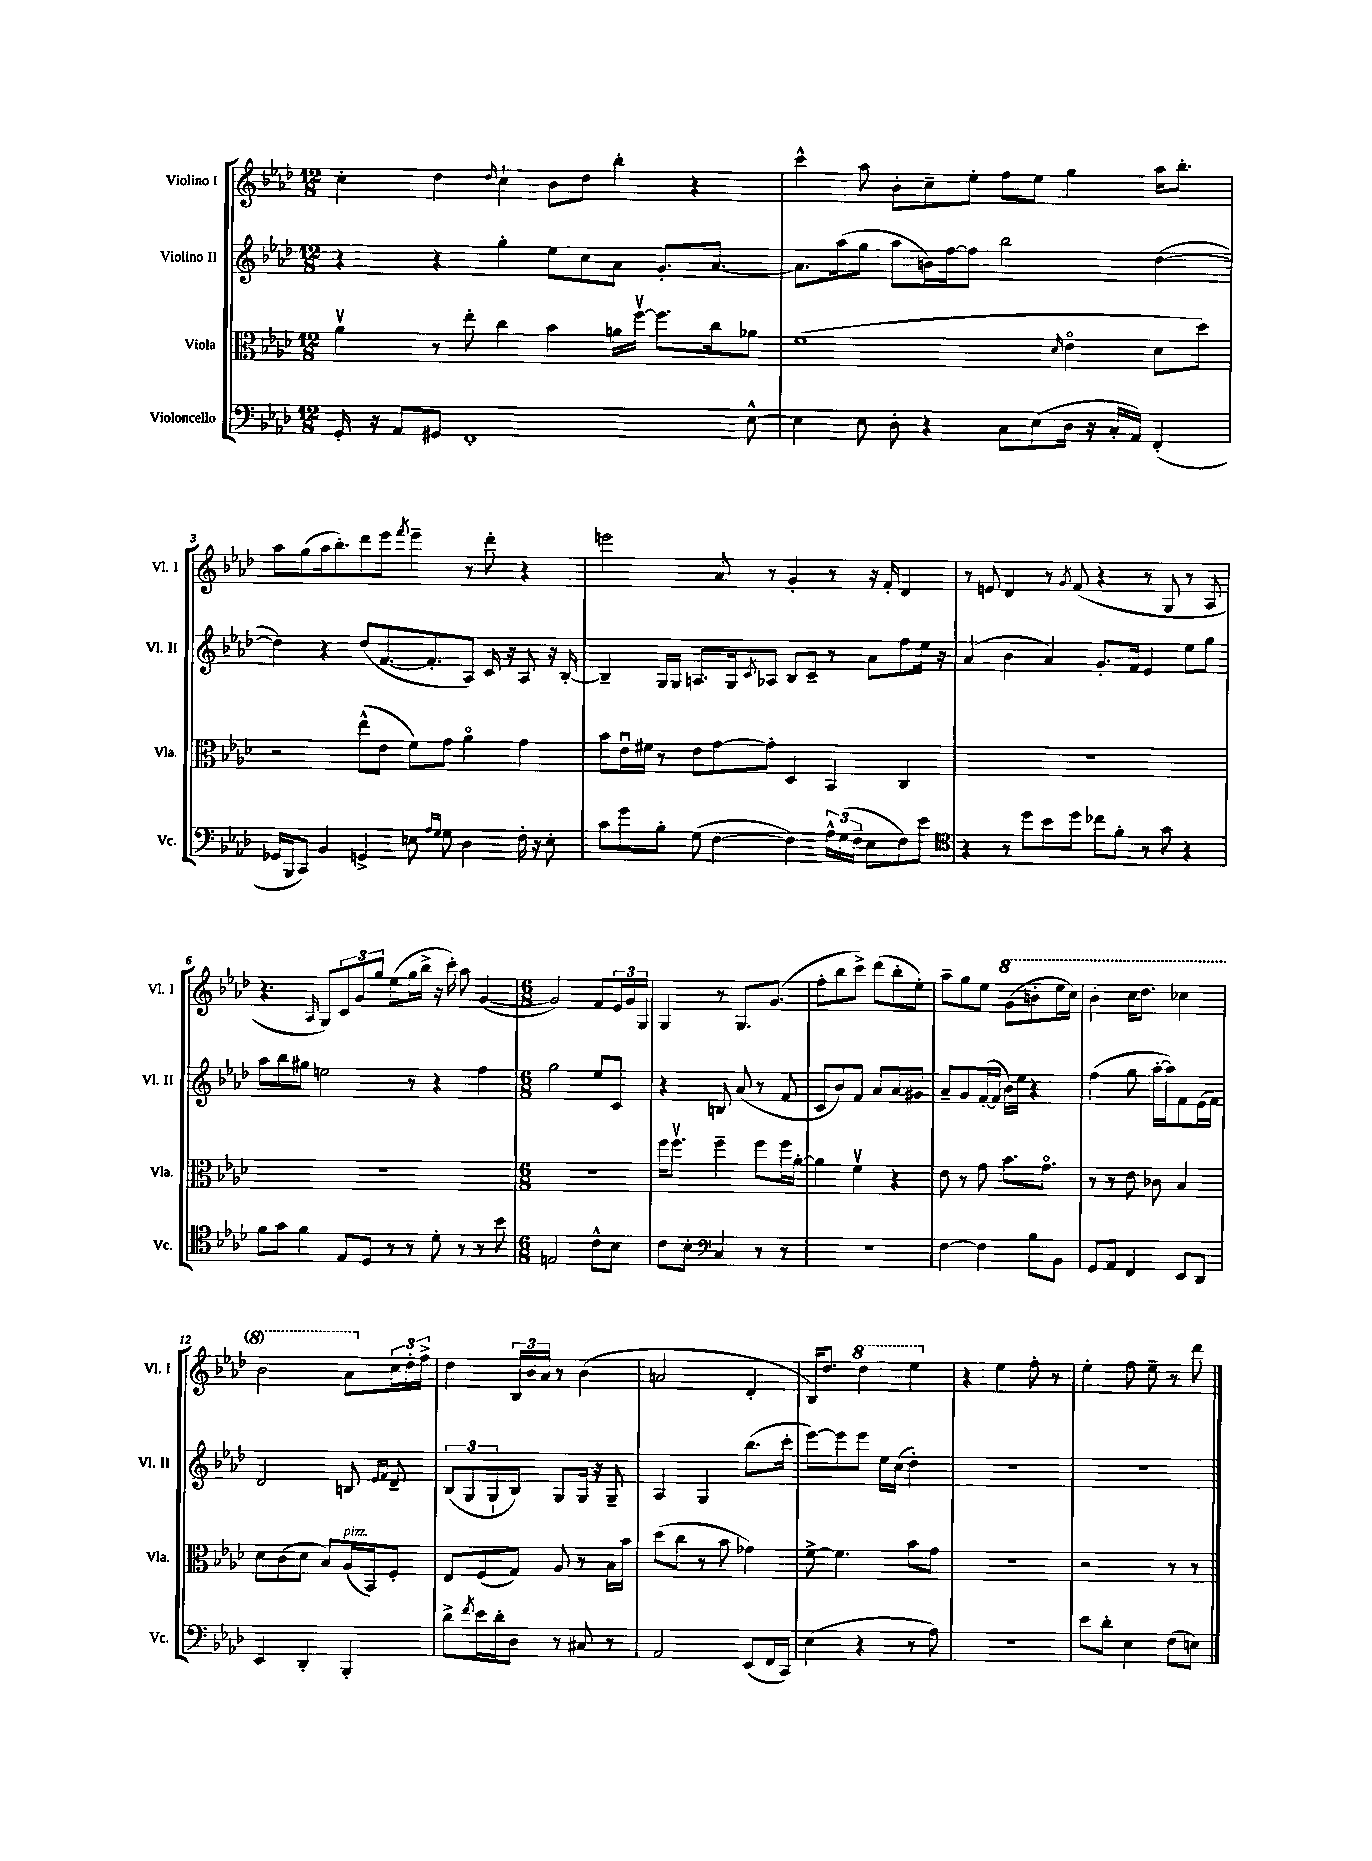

**kern	**kern	**kern	**kern
*part4	*part3	*part2	*part1
*staff4	*staff3	*staff2	*staff1
*I"Violoncello	*I"Viola	*I"Violino II	*I"Violino I
*I'Vc.	*I'Vla.	*I'Vl. II	*I'Vl. I
*clefF4	*clefC3	*clefG2	*clefG2
*k[b-e-a-d-]	*k[b-e-a-d-]	*k[b-e-a-d-]	*k[b-e-a-d-]
*M12/8	*M12/8	*M12/8	*M12/8
=1	=1	=1	=1
16GG'/	4a-v\	4r	4cc'\
16r	.	.	.
8AA-/L	.	.	.
8GG#X/J	8r	4r	4dd-\
1FF'	8ee-'\	.	.
.	.	.	16qqdd-/
.	4cc\	4gg'\	4cc`\
.	4b-\	8ee-\L	8b-\L
.	.	8cc\	8dd-\J
.	16an\LL	8a-\J	4bb-'\
.	[16ffv\JJ	.	.
.	8.ff\L]	8.g'/L	.
.	.	.	4r
.	16cc\k	[8.a-/J	.
[8E-^^\	8a-X\J	.	.
=2	=2	=2	=2
4E-\]	(1f	8.a-\L]	4ccc^^\
.	.	(16aa-\k	.
8E-\	.	8gg\J	8aa-\
8D-'\	.	8aa-\L	8b-'\L
4r	.	16bn\L)	8cc~\
.	.	[16ff\J	.
.	.	8ff\J]	8ee-'\J
8C\L	.	2bb-\	8ff\L
(8E-\	.	.	8ee-\J
.	16qqd-/	.	.
16D-\Jk	4e-\	.	4gg\
16r	.	.	.
16C'/LL	.	.	.
16AA-/JJ)	.	.	.
(4FF'/	8d-\L	([4dd-\	16aa-\KL
.	.	.	8.bb-'\J
.	8dd-\J)	.	.
!!LO:LB:g=z
=3	=3	=3	=3
16GG-X/LL	2r	4dd-\])	8aa-\L
16BBB-/J	.	.	.
8CC/J)	.	.	(8gg\
4BB-/	.	4r	16aa-\k
.	.	.	8.bb-'\)
4GGn^/	(8ee-^^\L	(8dd-/L	8ddd-\
.	8e-\J	[8.f/	8eee-\J
.	.	.	8qfff/
8En\	8f\L)	.	4eee-~\
.	.	8.f'/]	.
16qqA-/LL	.	.	.
16qqG/JJ	.	.	.
8G\	8g\J	.	.
4D-\	4a-\	8A-/J)	8r
.	.	16c/	8ddd-'\
.	.	16r	.
16F'\	4g\	8A-/	4r
16r	.	.	.
8E'\	.	16r	.
.	.	[16B-'/	.
=4	=4	=4	=4
8c\L	8b-\L	4B-~/]	2eeen\
8g\	16e-u\L	.	.
.	16f#X\JJ	.	.
8B-'\J	8r	16G/LL	.
.	.	16G/JJ	.
(8G\	8e-\L	8.An/L	.
[4F\	[8g\	.	8a-/
.	.	16G/k	.
.	.	8qc/	.
.	8g'\J]	8A-X/J	8r
4F\])	4D-/	8B-/L	4g'/
.	.	8c~/J	.
24A-^^\LL	4BB-/	8r	8r
(24G\	.	.	.
24F~\JJ	.	.	.
8E-\L	.	8a-\L	16r
.	.	.	16f'/
8F\)	4C/	8ff\	4d-/
8e-\J	.	16ee-\Jk	.
.	.	16r	.
=5	=5	=5	=5
*clefC4	*	*	*
4r	1.r	(4a-/	8r
.	.	.	8en/
8r	.	4b-\	4d-/
8dd-\L	.	.	.
8b-\	.	4a-/)	8r
.	.	.	8qg/
8dd-\J	.	.	(8f/
8cc-X\L	.	8.g'/L	4r
8f'\J	.	.	.
.	.	16f/Jk	.
8r	.	4e-/	8r
8g\	.	.	8G/
4r	.	8ee-\L	8r
.	.	8gg\J	8A-/
!!LO:LB:g=z
=6	=6	=6	=6
8f\L	1.r	8aa-\L	4.r
8g\J	.	8bb-\	.
4f\	.	8gg#X\J	.
.	.	.	16qqA-/
.	.	2een\	8G/L)
8E-/L	.	.	12c/
.	.	.	12g/
8D-/J	.	.	.
.	.	.	12gg/J
8r	.	.	(8ee-\L
8r	.	8r	16gg\L
.	.	.	16bb-^\JJ
8d-'\	.	4r	16r
.	.	.	16ccc'\)
8r	.	.	8aa-\
8r	.	4ff\	([4g/
8b-\	.	.	.
=7	=7	=7	=7
*M6/8	*M6/8	*M6/8	*M6/8
2En/	2.r	2gg\	2g/])
8c^^\L	.	8ee-/L	8f/L
8B-\J	.	8c/J	24e-/L
.	.	.	24g/
.	.	.	24G/JJ
=8	=8	=8	=8
8c\L	16ff\KL	4r	4G/
.	8.ffv\J	.	.
8B-'\J	.	.	.
*clefF4	*	*	*
4C/	4ff~\	8Bn/	8r
.	.	(8a-/	8.G/L
8r	8ff\L	8r	.
.	.	.	(8.g/J
8r	16ff\L	8f/	.
.	[16a-'\JJ	.	.
=9	=9	=9	=9
2.r	4a-\]	8c/L	8ff'\L
.	.	8b-/)	8bb-\
.	4fv\	8f/J	8ccc^\J)
.	.	8a-/L	(8ddd-\L
.	4r	8a-/	8bb-'\
.	.	8g#X/J	8ee-'\J)
=10	=10	=10	=10
[4F\	8e-\	8a-~/L	8aa-~\L
.	8r	8g/	8gg\
4F\]	8g\	([16f'/L	8ee-\J
.	.	16f/JJ]	.
*	*	*	*8va
.	8.b-\L	16b-\LL)	(8gg\L
.	.	16ee-\JJ	.
8B-\L	.	4r	8bbn'\
.	8.g\J	.	.
8BB-\J	.	.	16eee-\L
.	.	.	16ccc\JJ)
=11	=11	=11	=11
8GG/L	8r	(4ff\	4bb-'\
8AA-/J	8r	.	.
4FF/	8e-\	8gg\	16ccc\KL
.	.	.	8.ddd-\J
.	8c-X\	[16aa-'\LL	.
.	.	16aa-\J])	.
8EE-/L	4B-/	8f\	4ccc-X\
8DD-/J	.	(16e-\L	.
.	.	16f\JJ)	.
!!LO:LB:g=z
=12	=12	=12	=12
4EE-/	8d-\L	2d-/	2bb-\
.	(8c\	.	.
4DD-'/	8d-\J	.	.
.	8B-/L)	.	.
!	!LO:TX:a:i:t=pizz.	!	!
4BBB-'/	(16A-/L	8Bn/	8aa-\L
.	16BB-/J)	.	.
.	.	16qqe-/LL	.
.	.	16qqf/JJ	.
*	*	*	*X8va
.	8F'/J	8d-~/	24cc\L
.	.	.	24dd-'\
.	.	.	24ff^\JJ
=13	=13	=13	=13
8d-^\L	8E-/L	(12B-/L	4dd-\
.	.	12G/	.
8qf/	.	.	.
16e-\L	(8F/	.	.
.	.	12G`/	.
16d-'\J	.	.	.
8D-\J	8G/J)	8B-/J)	24B-/LL
.	.	.	24b-/
.	.	.	24a-/JJ
8r	8A-/	8G/L	8r
8C#X/	8r	16G/Jk	(4b-\
.	.	16r	.
8r	16B-\LL	8G~/	.
.	16b-\JJ	.	.
=14	=14	=14	=14
2AA-/	(8dd-\L	4A-/	2an/
.	8cc\J	.	.
.	8r	4G/	.
.	8b-\	.	.
(8EE-/L	4g-X\)	(8.bb-\L	4d-'/
16FF/L	.	.	.
16CC/JJ)	.	16ccc'\Jk	.
=15	=15	=15	=15
(4E-\	[8f^\	[8eee-\L)	16B-/KL)
.	.	.	8.dd-/J
.	4.f\]	8eee-\]	.
*	*	*	*8va
4r	.	8eee-\J	4ddd-\
.	.	16ee-\LL	.
.	.	(16cc\JJ	.
8r	8b-\L	4dd-'\)	4eee-\
8A-\)	8g\J	.	.
=16	=16	=16	=16
*	*	*	*X8va
2.r	2.r	2.r	4r
.	.	.	4ee-\
.	.	.	8ff'\
.	.	.	8r
=17	=17	=17	=17
8e-\L	2r	2.r	4ee-'\
8d-'\J	.	.	.
4E-\	.	.	8ff\
.	.	.	8ee-~\
(8F\L	8r	.	8r
8En\J)	8r	.	8ddd-\
==	==	==	==
*-	*-	*-	*-
